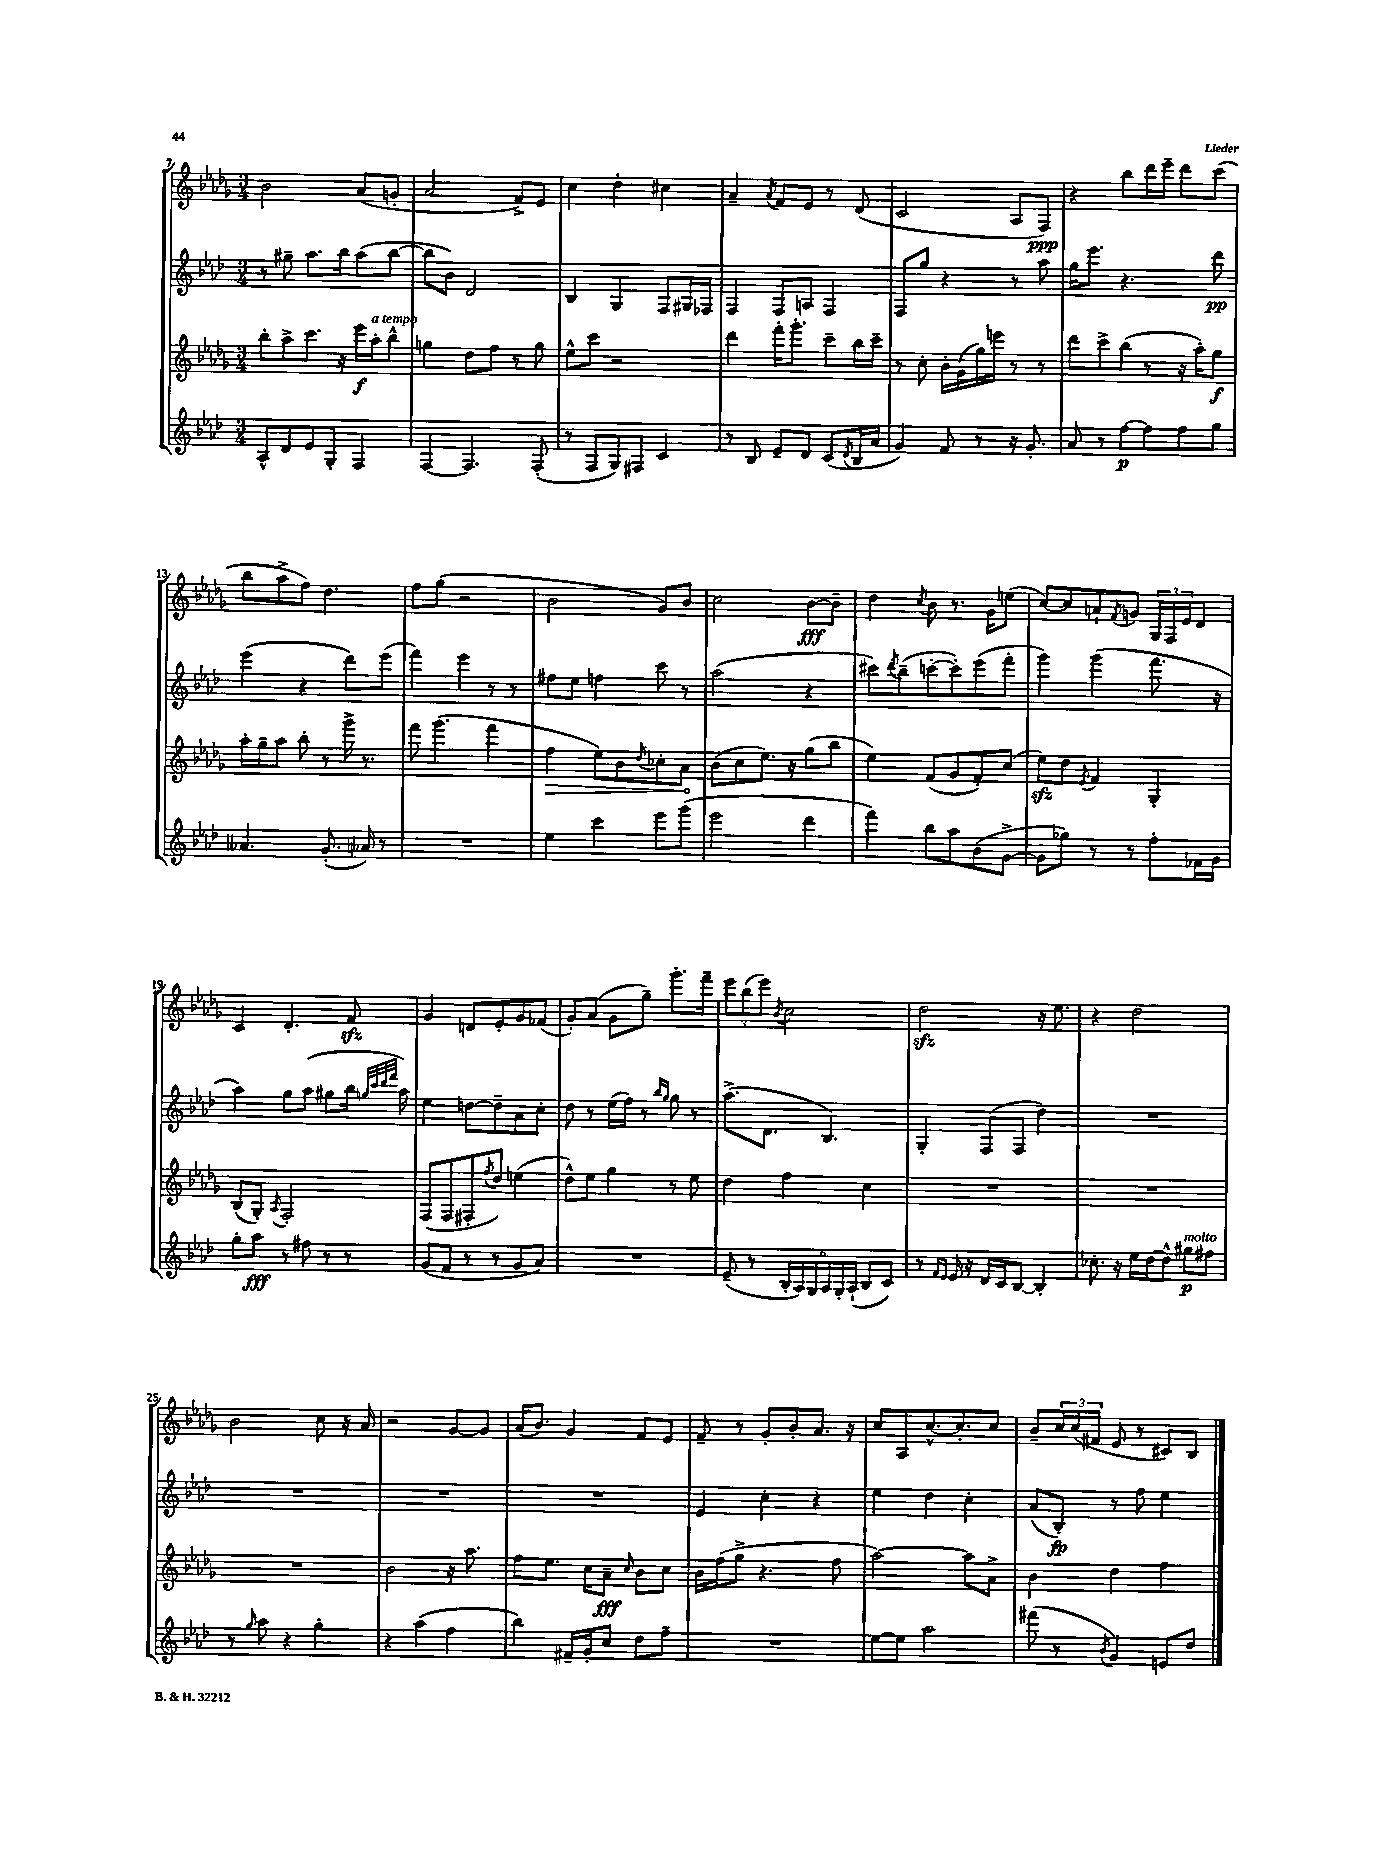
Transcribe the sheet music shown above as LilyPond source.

<<
\new StaffGroup <<
\new Staff = "s0" {
    \clef treble \key des \major \numericTimeSignature \time 3/4
    bes'2 aes'8( g'8-. |
    aes'2 f'8->) ees'8 |
    c''4 des''4-. cis''4 |
    aes'4-- \acciaccatura { aes'8 } f'8 ees'8 r8 des'8( |
    c'2 aes8 f8\ppp) |
    r4 bes''8 des'''16 ees'''16-- des'''8 c'''8( |
    bes''8 aes''8-> f''8) des''4. |
    f''8 ges''8( r2 |
    bes'2 ges'8) bes'8 |
    c''2 bes'8~\fff bes'8-- |
    des''4 \acciaccatura { c''8 } bes'8 r8. ges'16 e''8( |
    c''8~) c''8 a'8-! \acciaccatura { f'8 } g'8 \tuplet 3/2 { ges16 f16 ees'16 } des'8 |
    c'4 des'4.-. f'8\sfz |
    ges'4 d'8 ees'8-. ges'8 fes'8( |
    ges'8-.) aes'8( ges'8 ges''8--) ges'''8.-. f'''16-- |
    \tuplet 3/2 { ees'''8 bes''8( ees'''8) } \acciaccatura { bes'8 } c''2 |
    des''2\sfz r16 ees''8. |
    r4 des''2 |
    bes'2 c''8 r16 aes'16 |
    r2 ges'8~ ges'8 |
    aes'16( bes'8.) ges'4 f'8 ees'8 |
    f'8-- r8 ges'8-. bes'8-. aes'8. r16 |
    c''8 aes8 c''8.~-^ c''8.-. c''8 |
    bes'8-- \tuplet 3/2 { c''16 c''16( fis'16 } ees'8 r8 cis'8) bes8 \bar "|." |
}
\new Staff = "s1" {
    \clef treble \key aes \major \numericTimeSignature \time 3/4
    r8 gis''8-- aes''8. bes''16 aes''8( bes''8~ |
    bes''8 bes'8) des'2 |
    bes4 g4 f8 gis16 fes16 |
    f4 f8 a8 f4 |
    f8 g''8 r4 r8 aes''8 |
    g''16 ees'''8. r4. des'''8\pp |
    ees'''4( r4 des'''8) ees'''8( |
    f'''4) ees'''4 r8 r8 |
    fis''8 ees''8 f''4 c'''8 r8 |
    aes''2( r4 |
    cis'''8) \acciaccatura { des'''8 } bes''8--( c'''8~-. c'''8-.) ees'''8( f'''8-. |
    g'''4) g'''4( f'''8. r16 |
    aes''4) g''8 aes''8( gis''8 bes''16 \grace { g''32 c'''32 des'''32 f'''32 } aes''16) |
    ees''4 d''8~ d''8-- aes'8 c''8-. |
    des''8 r8 ees''16( f''16) r8 \grace { bes''16 g''16 } g''8 r8 |
    aes''8.->( des'8. bes4.) |
    g4-. f8( f8 des''4) |
    R2. |
    R2. |
    R2. |
    R2. |
    ees'4 c''4-. r4 |
    ees''4 des''4 c''4-. |
    aes'8( bes8-.\fp) r8 f''8 ees''4 \bar "|." |
}
\new Staff = "s2" {
    \clef treble \key des \major \numericTimeSignature \time 3/4
    bes''8-. aes''8-> c'''8. r16 ees'''16\f aes''16-.^\markup { \italic "a tempo" } bes''8-^ |
    g''4 des''8 f''8 r8 g''8 |
    ees''8-^ c'''8 r2 |
    des'''4 f'''16-. ges'''8.-. c'''8-- bes''16 c'''16-- |
    r8 c''8-. bes'16-. ges'16( ges''16) e'''16 r8 r8 |
    des'''8 c'''8-> bes''8( r8 r16 aes''16-.) ges''8\f |
    aes''16-. ges''16-- aes''8 bes''8-. r8 ges'''16-> r8. |
    f'''8 ges'''4.( f'''4 |
    \once \override Hairpin.circled-tip = ##t f''4\> ees''8) bes'8 \acciaccatura { des''8 } ces''8-. aes'8\! |
    bes'8( c''8 ees''8.) r16 ges''8( bes''8 |
    ees''4) f'8( ges'8 f'8-.) c''8( |
    ees''8\sfz) des''8 \acciaccatura { ees'8 } f'4 ges4-. |
    bes8( ges8-.) \acciaccatura { aes8 } f2-. |
    f8( f8 fis8-. \acciaccatura { f''8 } des''8) e''4( |
    des''8-^) ees''8 ges''4 r8 ees''8 |
    des''4 f''4 c''4 |
    R2. |
    R2. |
    R2. |
    bes'2 r16 aes''8. |
    f''8 ees''8. c''16 aes'8--\fff \grace { c''16 } bes'8 c''8 |
    bes'16 f''16( ges''8-> r4. f''8 |
    aes''2~) aes''8 aes'8-> |
    bes'4 des''4 f''4 \bar "|." |
}
\new Staff = "s3" {
    \clef treble \key aes \major \numericTimeSignature \time 3/4
    aes8-^ des'8 ees'8 g8-. f4 |
    f4~ f4. f8-.( |
    r8 f8 g8) fis8 c'4 |
    r8 bes8 ees'8-- des'8 c'8( \acciaccatura { des'8 } bes16 aes'16 |
    g'4) f'8 r8 r16 g'8.-. |
    aes'8 r8 f''8~\p f''8 f''8 g''8 |
    aeses'4. g'8.-.( aes'16) r8 |
    R2. |
    ees''4 c'''4 ees'''8 g'''8( |
    ees'''2 des'''4 |
    f'''4) bes''8 aes''8 bes'8( g'8~-> |
    g'8 ges''8) r8 r8 f''8-. fes'16 g'16 |
    g''8-. aes''8\fff r8 fis''8 r8 r8 |
    g'8( f'8 r8 r8 g'8 aes'8) |
    R2. |
    ees'8--( r8 \tuplet 6/4 { bes16-. aes16) g16 aes16 g16-. aes16-!( } bes8 c'8) |
    r8 \grace { f'16 ees'16 } ees'16 r16 des'16 c'16 bes8~ bes4-. |
    ces''8.-. r16 ees''16 des''16~ des''8-^ gis''8\p^\markup { \italic "molto" } fis''8 |
    r8 \grace { g''16 } aes''8 r4 g''4-. |
    r4 aes''4( f''4 |
    bes''4) fis'16-- g'16-. c''8 des''8 f''8-- |
    R2. |
    ees''8~ ees''8 aes''2 |
    fis'''8( r8 \acciaccatura { bes'8 } g'4) e'8 des''8 \bar "|." |
}
>>
>>
\layout { \context { \Score currentBarNumber = #7 } }
